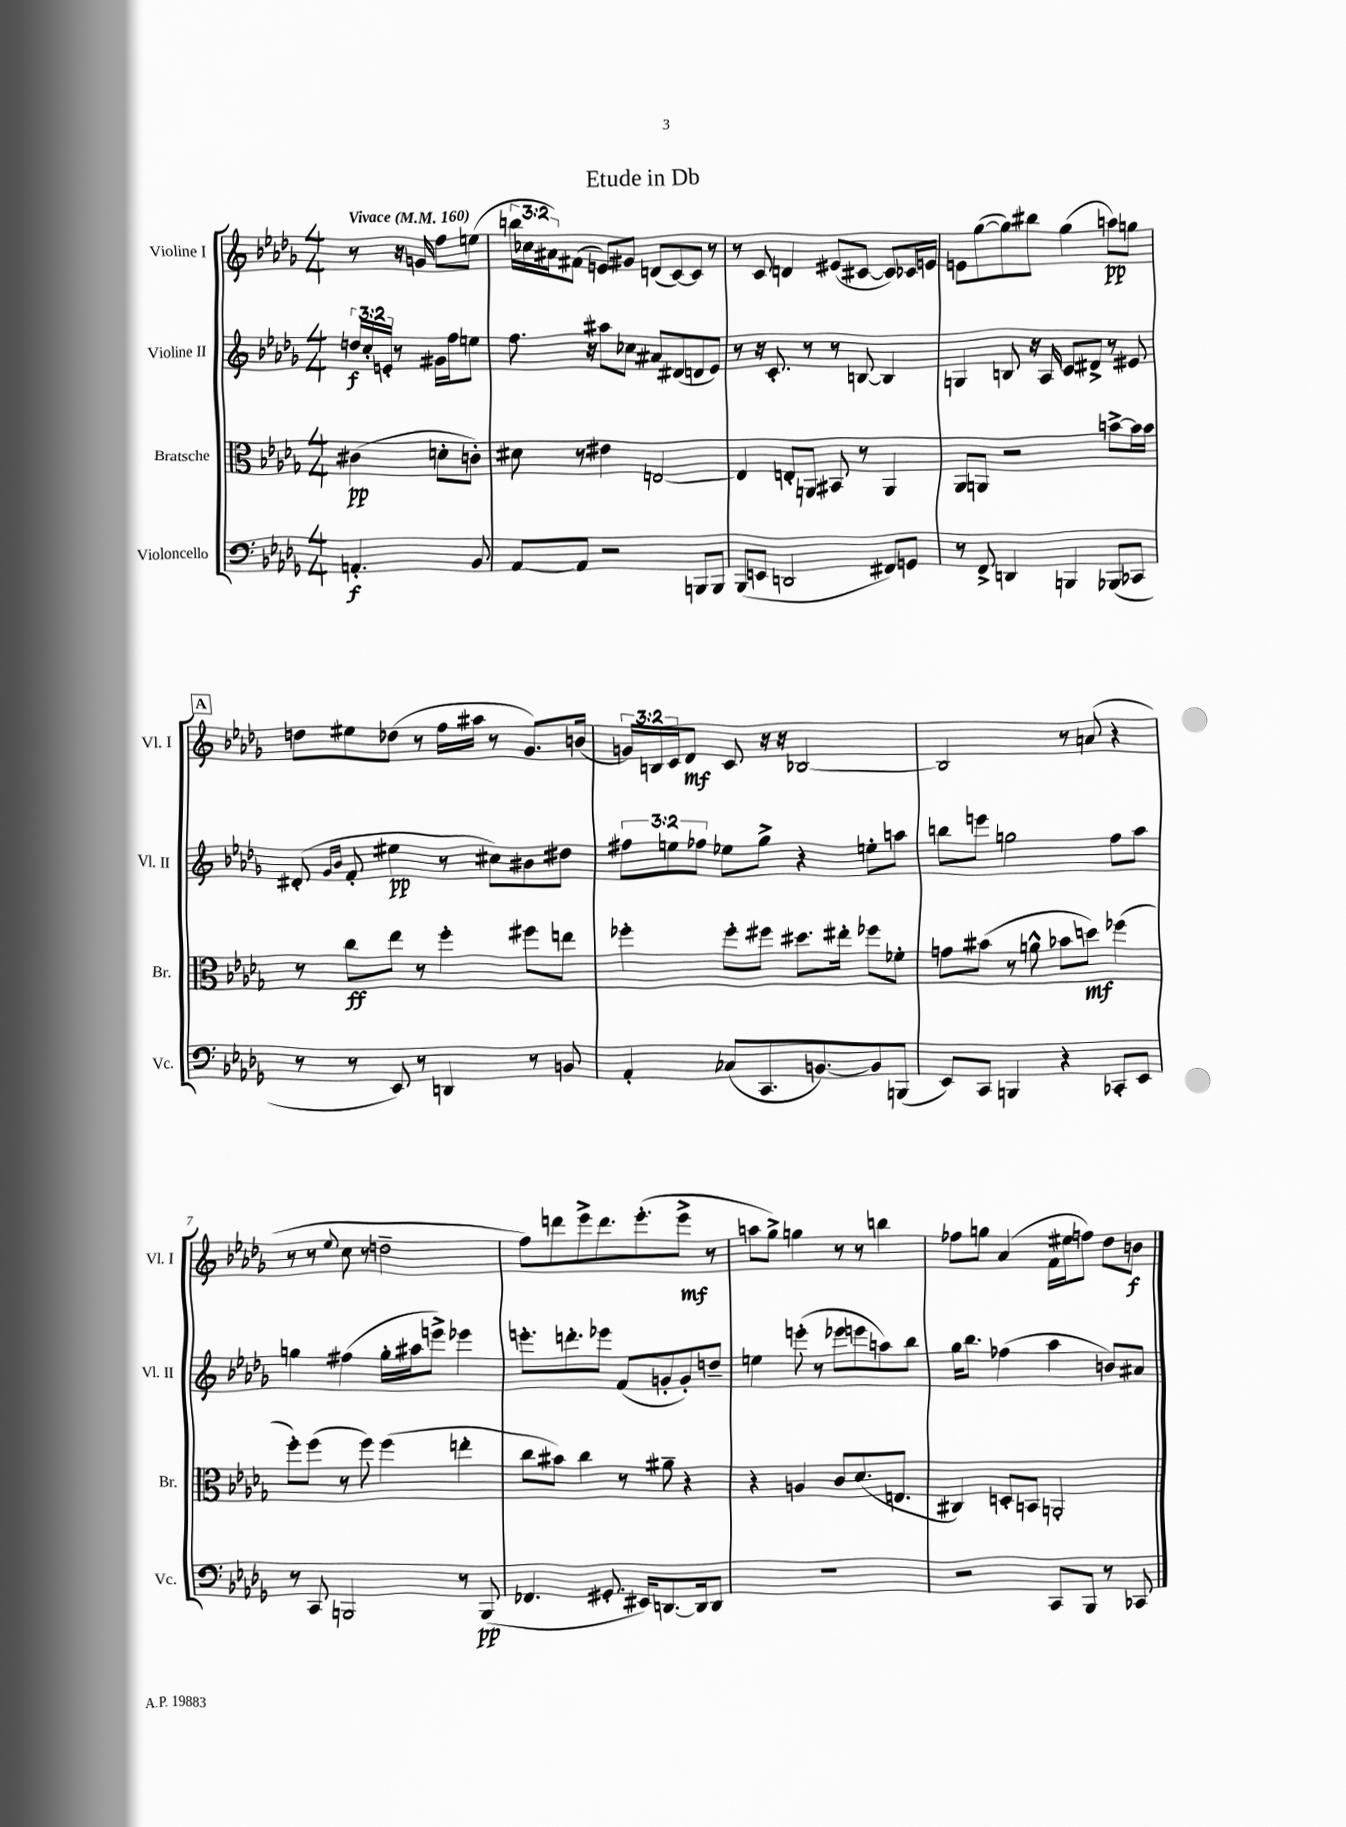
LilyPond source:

\header { title = "Etude in Db" }
<<
\new StaffGroup <<
\new Staff = "s0" \with { instrumentName = "Violine I" shortInstrumentName = "Vl. I" } {
    \clef treble \key des \major \numericTimeSignature \time 4/4 \override Staff.TupletNumber.text = #tuplet-number::calc-fraction-text \partial 2 \tempo "Vivace" 4 = 160
    r8 r16 g'16 f''8 e''8( |
    \tuplet 3/2 { b''16 ces''16 ais'16) } fis'8( e'8) gis'8 d'8( c'8~) c'8 r8 |
    r8 c'8 d'4 eis'8( cis'8~ cis'8) ces'16 e'16 |
    e'8 ges''8~( ges''8) bis''8 ges''4( a''8\pp) g''8 |
    \mark \markup { \box "A" } d''8 eis''8 des''8( r8 f''16 ais''16 r8 ges'8.) b'16( |
    \tuplet 3/2 { g'16) b16 c'16 } des'8\mf c'8 r16 r16 bes2~ |
    bes2 r8 a'8( r4 |
    r8 r8 \appoggiatura { ees''8 } c''8 r8 d''2-- |
    f''8) d'''8 ees'''8-> d'''8. ees'''8.-.( ees'''8->\mf r8 |
    a''8 ges''8->) g''4 r8 r8 b''4 |
    fes''8 g''8 aes'4( f'16 eis''16 f''8) des''8 b'8\f \bar "|." |
}
\new Staff = "s1" \with { instrumentName = "Violine II" shortInstrumentName = "Vl. II" } {
    \clef treble \key des \major \numericTimeSignature \time 4/4 \override Staff.TupletNumber.text = #tuplet-number::calc-fraction-text \partial 2
    \tuplet 3/2 { d''16\f c''16-. e'16-. } r8 gis'16 f''16 e''8 |
    f''8. r16 ais''8 ces''8 ais'8 dis'8( d'8 ees'8) |
    r8 r16 c'8.-. r8 r8 b8~ b4 |
    g4 b8 r16 aes16 c'8 dis'8-> r8 eis'8 |
    \mark \markup { \box "A" } dis'8-.( \grace { ges'16 bes'16 } f'8-. eis''4\pp r8 cis''8) bis'8 dis''8 |
    \tuplet 3/2 { fis''8 e''8 fes''8 } ees''8 ges''8-> r4 e''8-. a''8 |
    b''8 e'''8 g''2 f''8 aes''8 |
    g''4 fis''4( g''16-. ais''16 e'''8->) ees'''4 |
    e'''8.-. d'''8.-. ees'''8 f'8( g'8-. g'8-.) d''8-- |
    e''4 e'''8-.( r8 ees'''8 e'''8 a''8) bes''8 |
    ges''16 bes''8. fes''4( aes''4 b'8) ais'8 \bar "|." |
}
\new Staff = "s2" \with { instrumentName = "Bratsche" shortInstrumentName = "Br." } {
    \clef alto \key des \major \numericTimeSignature \time 4/4 \partial 2
    cis'4\pp( d'8-. c'8-.) |
    dis'8 r8 eis'4 e2~ |
    e4 e8-. a,8 bis,8 r8 a,4 |
    aes,8 a,8 r2 b'8~-> b'16 b'16 |
    \mark \markup { \box "A" } r8 c''8\ff ees''8 r8 f''4-. fis''8 e''8 |
    fes''4-. fes''8-. fis''8 dis''8. eis''16-. fes''8 fes'8-. |
    g'8 bis'8( r8 a'8-^ bes'8 d''8\mf) fes''4( |
    f''8-.) f''8( r8 f''8) f''4( e''4-. |
    c''8 bis'8) c''4 r8 ais'8-- r4 |
    r4 a4 c'8 des'8.( e8. |
    cis4) d8-. b,8 a,2-. \bar "|." |
}
\new Staff = "s3" \with { instrumentName = "Violoncello" shortInstrumentName = "Vc." } {
    \clef bass \key des \major \numericTimeSignature \time 4/4 \partial 2
    a,4.-.\f bes,8 |
    aes,8~ aes,8 r2 b,,8 b,,8 |
    bes,,8( e,8 d,2 fis,8) g,8 |
    r8 f,8-> d,4 b,,4 bes,,8( ces,8 |
    \mark \markup { \box "A" } r8 r8 ees,8) r8 d,4 r8 b,8 |
    aes,4-. ces8( c,8. b,8.~) b,8 b,,8( |
    ees,8) c,8 b,,4 r4 ces,8-. ees,8 |
    r8 c,8 b,,2 r8 b,,8\pp( |
    fes,4. gis,8.-. eis,16) d,8.~ d,16 d,8 |
    R1 |
    r2 c,8 bes,,8 r8 ces,8 \bar "|." |
}
>>
>>
